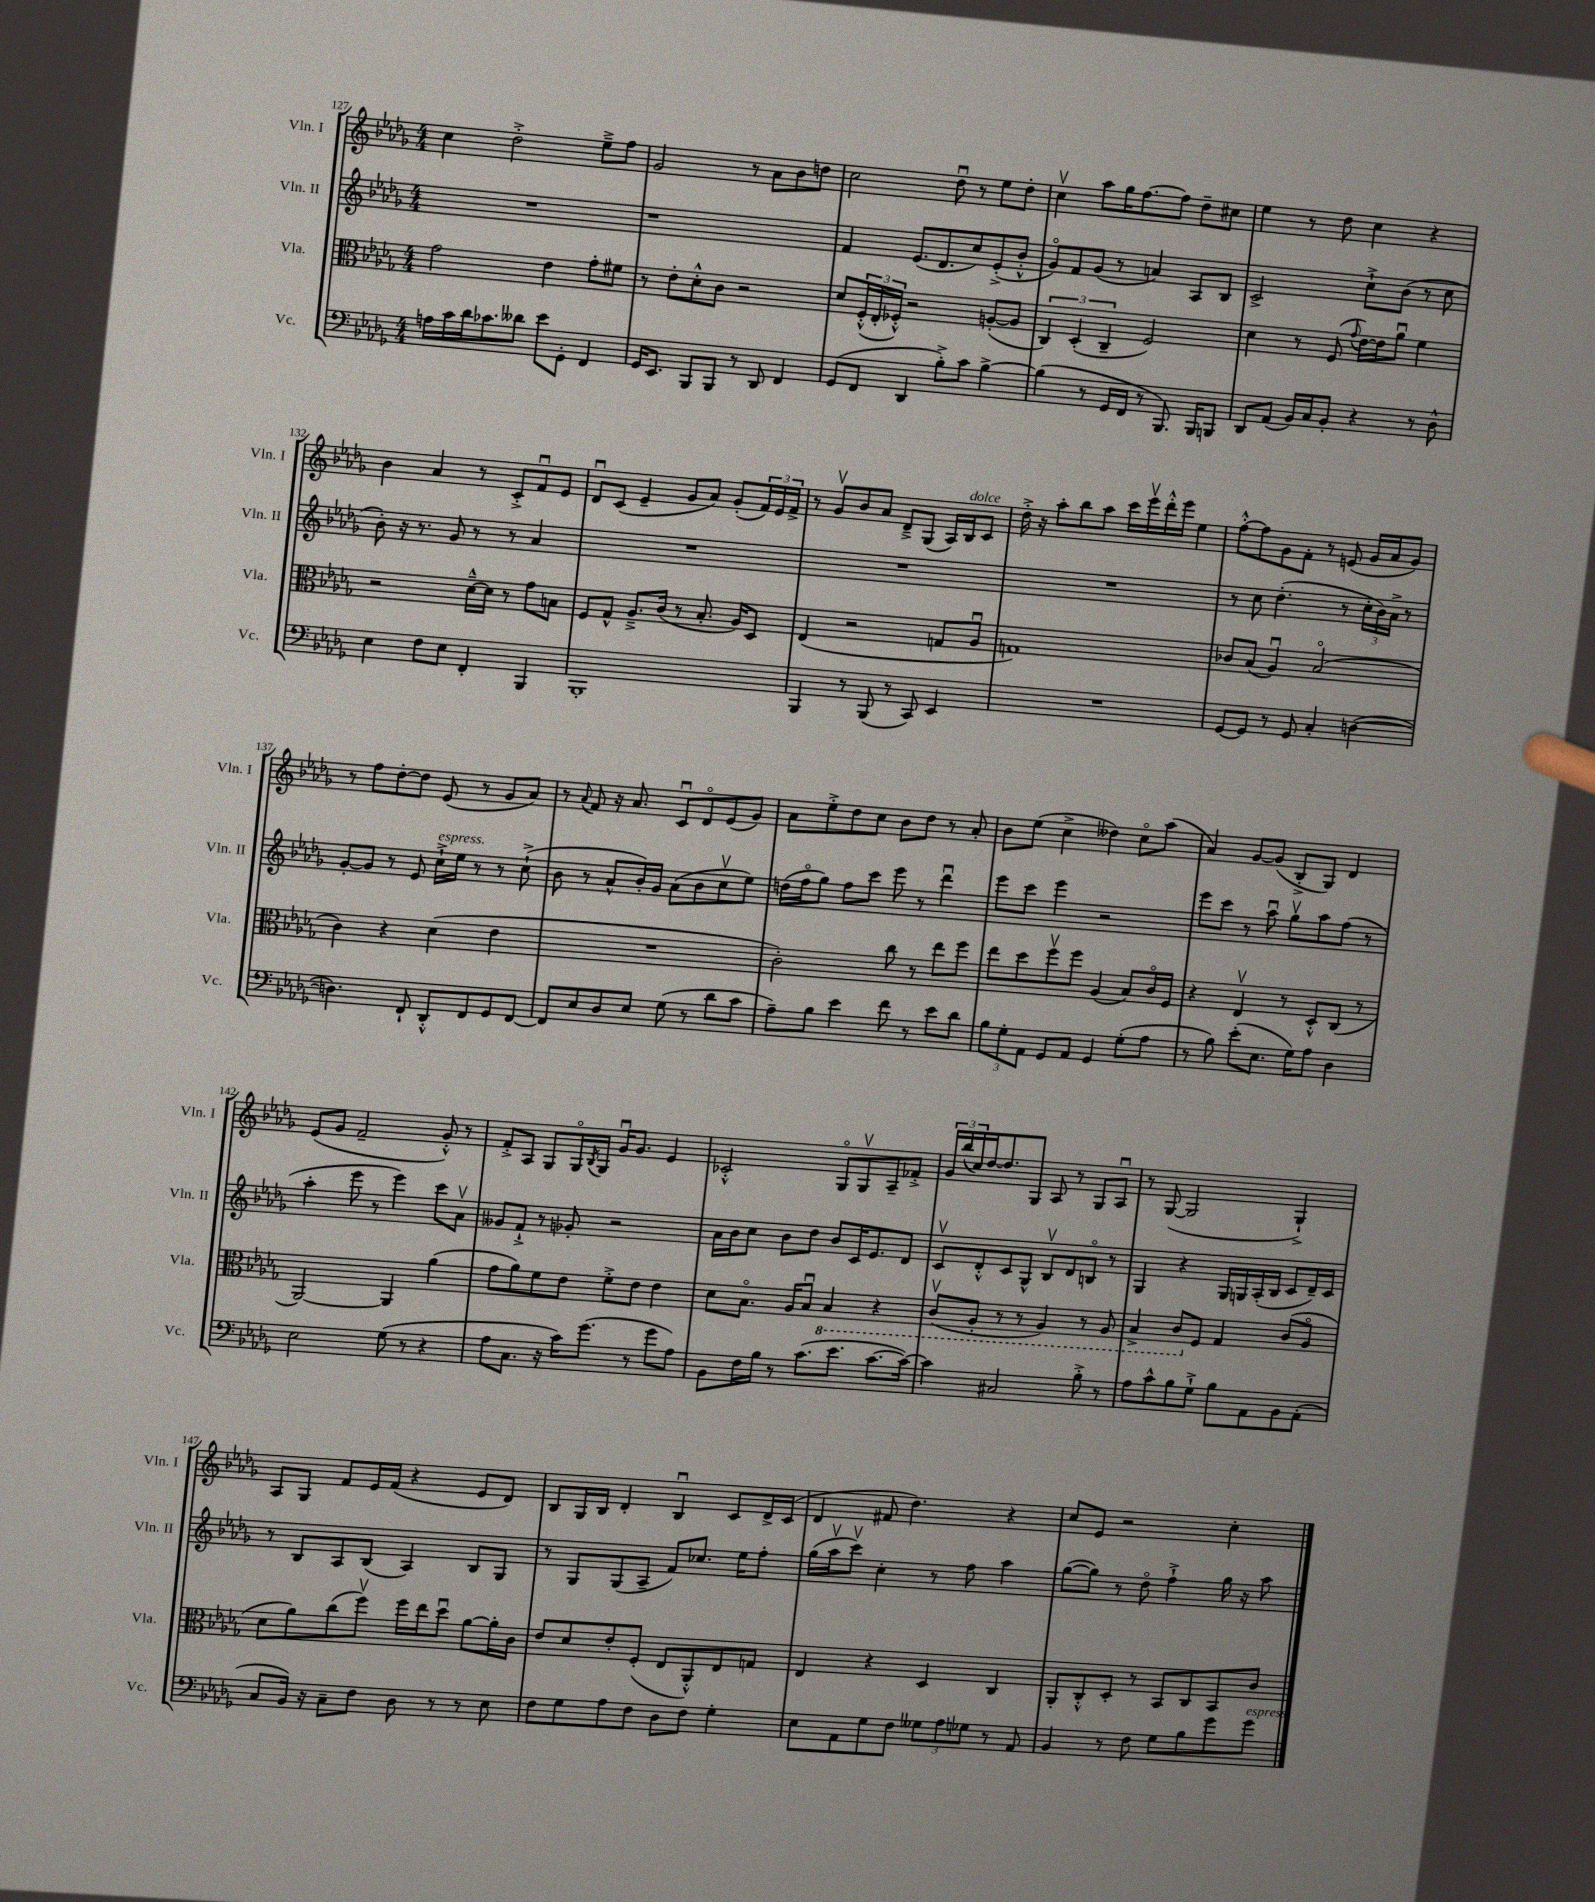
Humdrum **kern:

**kern	**kern	**kern	**kern
*staff4	*staff3	*staff2	*staff1
*clefF4	*clefC3	*clefG2	*clefG2
*k[b-e-a-d-g-]	*k[b-e-a-d-g-]	*k[b-e-a-d-g-]	*k[b-e-a-d-g-]
*M4/4	*M4/4	*M4/4	*M4/4
16A\LL	2g-\	1r	4cc\
16c\	.	.	.
16d-\J	.	.	.
8.c-\	.	.	.
.	.	.	2dd-'^\
8d--\J	.	.	.
8e-\L	4e-\	.	.
8GG-'\J	.	.	.
4FF/	8g-'\L	.	8ee-~^\L
.	8f#\J	.	8ff\J
=	=	=	=
16GG-/LK	8r	1r	2g-/
8.EE-/J	.	.	.
.	8e-'\L	.	.
8BBB-/L	8d-'^^\	.	.
8BBB-/J	8c\J	.	.
8r	2r	.	8r
8DD-/	.	.	8a-\L
4FF/	.	.	8b-\
.	.	.	8dd\J
=	=	=	=
(8GG-/L	8d-/L	4f/	2cc\
8FF/J	(24F'^^/L	.	.
.	24E-'/	.	.
.	24F-'^^/JJ)	.	.
4DD-/	2r	(8.e-/L	.
.	.	8.d-/	.
8B-'^\L)	.	.	8dd-u\
8c\J	.	8cc/)	8r
[4B-^\	([8A'/L	(8e-'^/	8ee-\L
.	8A/]J	8b-'^^/J	8dd-'\J
=	=	=	=
(4B-\]	6C/)	8g-o/L)	4ccv\
.	.	8f/	.
.	(6D-'/	.	.
8r	.	(8g-/J	8aa-\L
.	6C~/	.	.
16GG-/LL	.	8r	16gg-\K
16FF/JJ	.	.	[8.ff\
8r	2F/)	4a/)	.
8.BBB-/)	.	.	8ff\]J
.	.	8A-/L	8dd-~\L
16BBB-/LK	.	.	.
8BBB/J	.	8B-/J	8cc#\J
=	=	=	=
8DD-/L	4d-\	2c^/	4ee-\
(8AA-/J	.	.	.
16BB-/LL)	8r	.	8r
16C/J	.	.	.
8BB-'/J	(8F/	.	8dd-\
.	8qqg-/	.	.
4r	[16e-\LL)	8cc`^\L	4cc\
.	16e-\]J	.	.
.	8a-u\J	(8b-\J	.
8r	4f\	8r	4r
8D-^^\	.	8cc\	.
=	=	=	=
4E-\	2r	8b-'\)	4b-\
.	.	16r	.
.	.	8.r	.
8F\L	.	.	4a-/
8E-\J	.	8g-/	.
4FF'/	[16d-~^^\LL	8r	8r
.	16d-\]JJ	.	.
.	8r	8r	8c'^/L
4BBB-/	8g-\L	4a-/	8fu/
.	8B\J	.	8e-/J
=	=	=	=
1BBB-'	8F/L	1r	8d-u/L
.	8G-^^/J	.	(8c/J
.	8.A-~^/L	.	4e-~/
.	(16c/Jk	.	.
.	8r	.	8g-/L
.	8.B-'/	.	8a-/J)
.	.	.	(8g-'/L
.	16A-/LK)	.	.
.	8D-/J	.	24f/L)
.	.	.	24e-/
.	.	.	24f^/JJ
=	=	=	=
4BBB-/	(4E-/	1r	8r
.	.	.	8g-v/L
8r	2r	.	8b-/
(8BBB-/	.	.	8a-/J
8r	.	.	8d-~^/L
8CC/)	.	.	(8G-/J
4EE-/	8G/L	.	16A-/LL)
.	.	.	16B-/J
.	8A-u/J	.	8c/J
=	=	=	=
1r	1G)	1r	16dd-'^\
.	.	.	16r
.	.	.	8aa-'\L
.	.	.	8bb-\
.	.	.	8aa-\J
.	.	.	16ccc\LL
.	.	.	16eee-v\
.	.	.	16ddd-'^^\
.	.	.	16eee-\JJ
.	.	.	4ee-\
=	=	=	=
[8GG-/L	8c-/L	8r	[8ff'^^\L
8GG-/]J	(8B-/J	8cc\	8ff\]
8r	4A-u/)	(4.dd-'\	8g-\
8GG-/	.	.	8f'\J
4C'/	(2B-o/	.	8r
.	.	8r	(8e/
([4D\	.	24cc'\LL	16g-/LL
.	.	24b-\)	.
.	.	.	16a-/J
.	.	24a-^\JJ	.
.	.	8r	8g-/J)
=	=	=	=
4.D\])	4c\)	[8g-'/L	8r
.	.	8g-/]J	8ff\L
.	4r	8r	[8dd-'\
8FF`/	.	8e-/	8dd-\]J
8DD-'^^/L	(4d-\	16cc`^\LL	(8e-/
.	.	16ee-\JJ	.
8FF/	.	8r	8r
8GG-/	4e-\	8r	8g-/L
[8FF/J	.	(8cc`^\	8a-/J)
=	=	=	=
8FF/]L	1r	8b-\	8r
.	.	.	8qqa-/
8E-/	.	8r	8f/
8D-/	.	8a-^^/L	16r
.	.	.	8.a-/
8E-/J	.	16b-'/L)	.
.	.	16g-/JJ	.
(8G-\	.	(8a-\L	8cu/L
8r	.	8b-\	8d-o/
8d-\L	.	8ccv\	(8e-/
8c\J	.	8ee-\J)	8g-/J)
=	=	=	=
8A-~\L)	2c'\)	(16dd\LL	8a-\L
.	.	16ffo\J	.
8B-\J	.	8gg-\J)	8ee-'^\
4e-\	.	8ff\L	8dd-\
.	.	8ccc\J	8cc\J
8f\	8cc\	8eee-\	8b-\L
8r	8r	8r	8dd-\J
8e-\L	8ee-\L	4ddd-u\	8r
8d-\J	8ff\J	.	8a-'/
=	=	=	=
12B-\L	8ee-\L	8eee-\L	8b-\L
12G-'\	.	.	.
.	8dd-\	8ccc\J	(8ee-\J
12AA-\J	.	.	.
8GG-/L	8ffv\	4eee-\	4cc^\
8AA-/J	8ff\J	.	.
4GG-/	(4A-/	2r	4dd--\)
(8G-'\L	8B-/L)	.	8cco\L
8A-\J	16co/L	.	(8aa-\J
.	16F/JJ	.	.
=	=	=	=
8r	4r	8eee-\L	4a-/)
8B-\)	.	8ccc\J	.
(8e-'\L	4E-v/	8r	[8g-/L
8.E-\J	.	8aa-u\	(8g-/]J
.	8r	8gg-v\L	8B-'^/L
16G-\LK)	.	.	.
8A-\J	8D-'^^/L	8aa-\	8G-/J)
4D-\	(8C/J	(8ff\J	4d-/
.	8r	8r	.
=	=	=	=
2E-\	[2AA-/)	4aa-'\	(8e-/L
.	.	.	8g-/J
.	.	8eee-\	2f~/
.	.	8r	.
(8G-\	4AA-/]	4eee-\)	.
8r	.	.	.
4r	(4a-\	8ccc\L	8g-'^^/)
.	.	8a-v\J	8r
=	=	=	=
8A-\L	8g-\L	8g--/L	8f'^/L
8.C\J	8a-\)	8f`^/J	8A-/J
.	8f\	8r	8G-/L
16r	.	.	.
16c\LK)	8e-\J	8g-'/	16G-o/L
.	.	.	8qB-/
(8.g-\J	.	.	16G-/JJ
.	8f'^\L	2r	16g-u/LK
.	.	.	8.g-/J
8r	8e-\J	.	.
8g-\L	4e-\	.	4e-/
8A-\J)	.	.	.
=	=	=	=
8BB-\L	8d-\L	16a-\LL	2c-'^^/
.	.	16b-\J	.
16F\L	8.B-o\J	8cc\J	.
16B-\JJ	.	.	.
8r	.	8b-\L	.
.	16A-/LK	.	.
(8.c\L	8B-u/J	8dd-\J	.
.	4BB-/	8b-/L	8G-o/L
8.e-\J	.	.	.
.	.	16c/K	8G-v/
.	.	8.e-/	.
[8.c\L	4r	.	8A-~/
.	.	8d-/J	8f-'^/J
16c\_Jk)	.	.	.
=	=	=	=
4c\]	(8Cv/L	8cv/L	24g-/LL
.	.	.	(24bb-/
.	.	.	24cc/)
.	8AA-'/J	8d-'^^/	[16dd-/J
.	.	.	8.dd-/]
2C#/	8r	8c/	.
.	8r	8G-^^/J	8G-/J
.	4AA-/)	8B-v/L	8A-/
.	.	8d-/	8r
8B-'^\	8r	8Bo/J	8G-/L
8r	8AA-/	8r	8A-u/J
=	=	=	=
8A-\L	4BB-^/	4G-/	8r
8c^^\	.	.	([8G-/
8B-\	8C/L	4r	2G-/]
8G-`^\J	8F/J	.	.
8B-\L	4G-/	16G-/LL	.
.	.	16G/	.
8AA-\	.	(16A-'/	.
.	.	16B-/JJ	.
8BB-\	(8c/L	8c/L	4G-`^/)
(8AA-'\J	8A-o/J	16d-~/L)	.
.	.	16c/JJ	.
=	=	=	=
8C/L	8d-\L	8r	8A-/L
16BB-/Jk)	8a-\)	8B-/L	8G-/J
16r	.	.	.
8C~\L	(8cc\	8A-/	8f/L
8F\J	8ffv\J)	(8B-/J	16e-/L
.	.	.	(16f/JJ
8D-\	16ff\LL	4A-/)	4r
.	16ee-\J	.	.
8r	8dd-u\J	.	.
8r	[8a-\L	8B-/L	8e-/L
8E-\	16a-'\]L	8G-/J	8d-/J)
.	16c\JJ	.	.
=	=	=	=
8F\L	8e-/L	8r	8B-/L
8G-\	8d-/	8G-/L	16G-/L
.	.	.	16B-/JJ
8A-\	8e-'/	(8G-/	4d-'/
8F\J	(8F'/J	8A-~/J	.
8D-\L	8E-/L	8f/L)	4B-u/
8F\J	8AA-'^^/)	8.cc-/J	.
4G-'\	8E-/	.	8c/L
.	.	16ee-\LK	.
.	8G/J	8ff'\J	16d-^/L
.	.	.	(16c/JJ
=	=	=	=
8E-\L	4E-/	(16gg-\LL	4d-/
.	.	16aa-v\J	.
8AA-\	.	8cccv\J)	.
8G-\	4r	4cc'\	8f#/
8F\J	.	.	4.dd-\)
12G--\L	4D-/	8r	.
12A-\	.	.	.
.	.	8ff\	.
12G-\J	.	.	.
8r	4C/	4aa-\	4r
8AA-/	.	.	.
=	=	=	=
4BB-/	8AA-'/L	([8gg-\L	8cc/L
.	8C'^^/	8gg-\]J)	8e-/J
8r	8D-'/J	8r	2r
8F\	8r	8dd-o\	.
8G-\L	8BB-/L	4ff`^\	.
8B-\	8C/	.	.
8g-\	8BB-/	16gg-\	4cc'\
.	.	16r	.
8g-\J	8c/J	8aa-\	.
==	==	==	==
*-	*-	*-	*-
